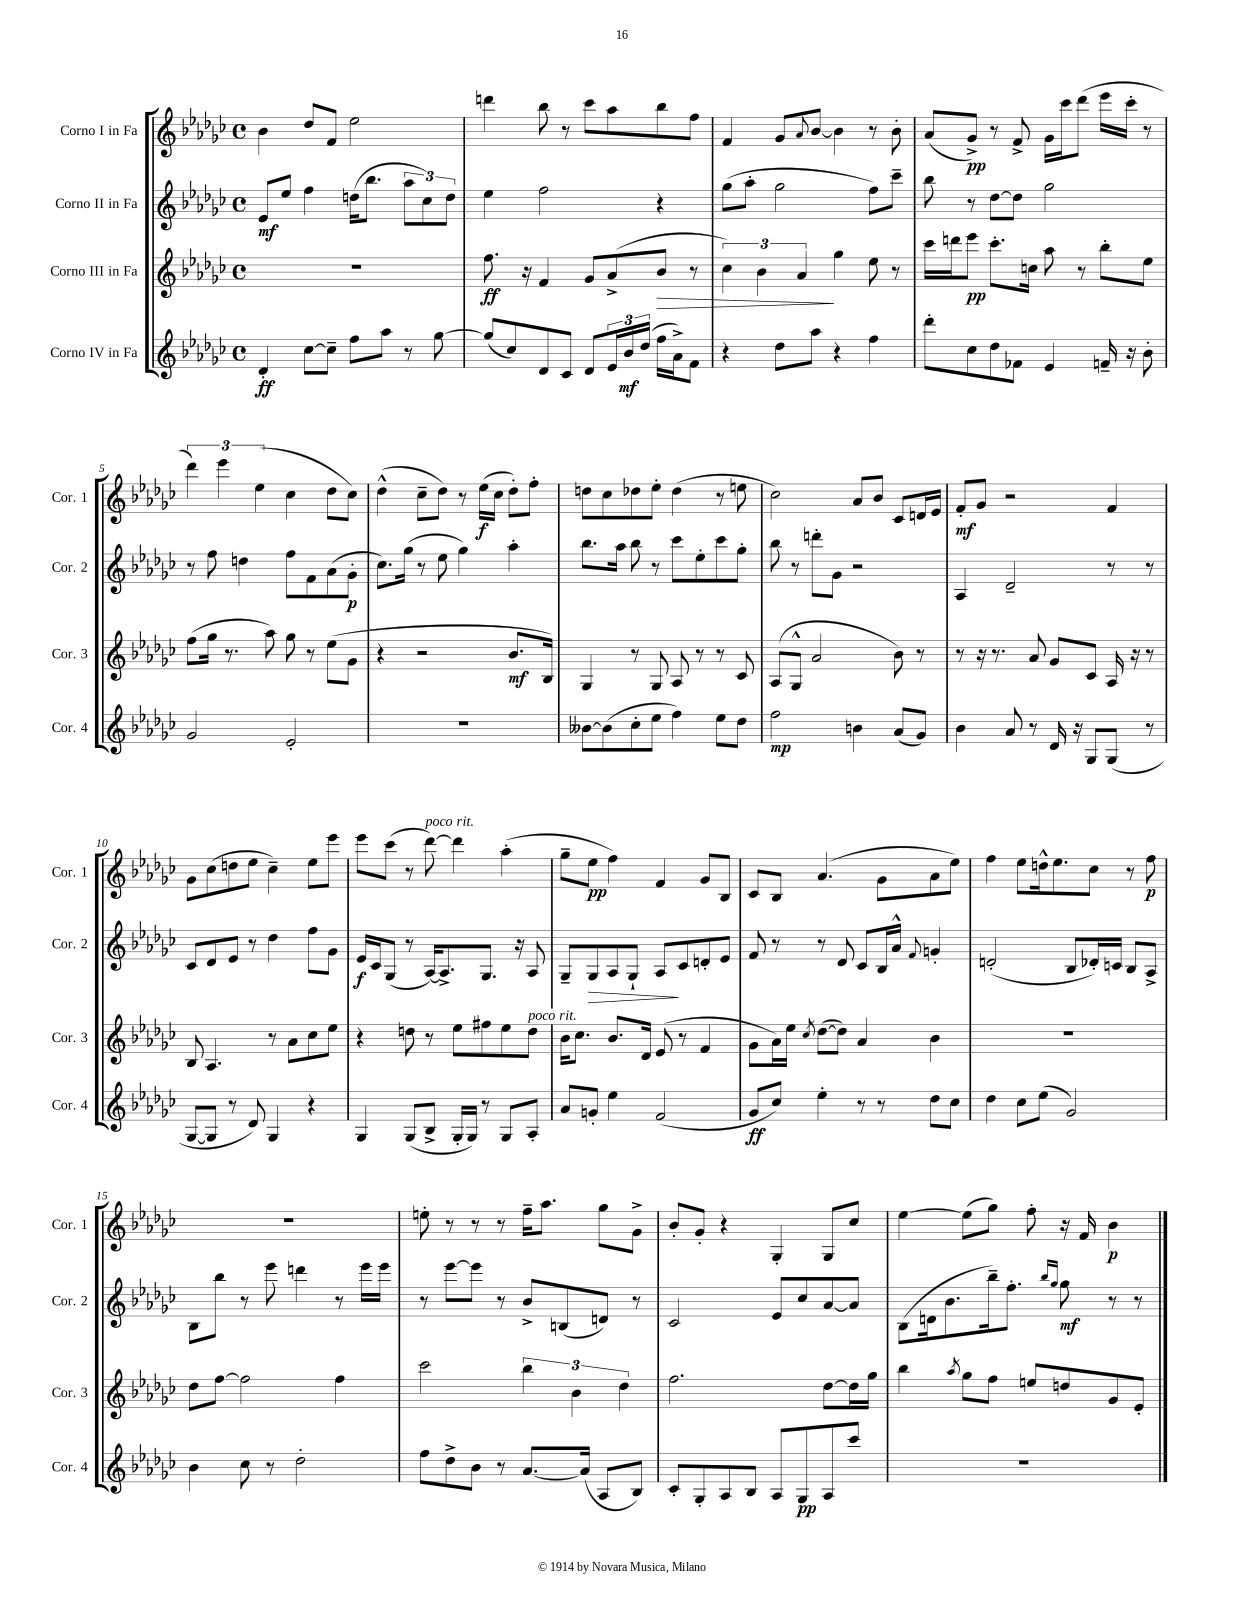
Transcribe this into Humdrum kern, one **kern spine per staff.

**kern	**kern	**kern	**kern
*staff4	*staff3	*staff2	*staff1
*clefG2	*clefG2	*clefG2	*clefG2
*k[b-e-a-d-g-c-]	*k[b-e-a-d-g-c-]	*k[b-e-a-d-g-c-]	*k[b-e-a-d-g-c-]
*M4/4	*M4/4	*M4/4	*M4/4
*met(c)	*met(c)	*met(c)	*met(c)
4d-'/	1r	8e-/L	4b-\
.	.	8ee-/J	.
[8cc-\L	.	4ff\	8dd-/L
8cc-~\]J	.	.	8f/J
8ff\L	.	(16dd\LK	2ee-\
.	.	8.bb-\J	.
8aa-\J	.	.	.
8r	.	12aa-\L	.
.	.	12cc-\)	.
[8gg-\	.	.	.
.	.	12dd\J	.
=	=	=	=
(8gg-/]L	8.ff\	4ee-\	4ddd\
8cc-/)	.	.	.
.	16r	.	.
8d-/	4f/	2ff\	8bb-\
8c-/J	.	.	8r
8d-/L	8g-/L	.	8ccc-\L
24e-/L	(8a-^/	.	8aa-\
24b-/	.	.	.
(24dd-/JJ	.	.	.
16ff\LL	8b-/J	4r	8bb-\
16a-^\J)	.	.	.
8f\J	8r	.	8ff\J
=	=	=	=
4r	6cc-\)	(8gg-\L	4f/
.	.	8aa-'\J	.
.	6b-\	.	.
8dd-\L	.	2gg-\	8g-/L
.	6a-/	.	.
.	.	.	8qqa-/
8aa-\J	.	.	[8b-/J
4r	4gg-\	.	4b-\]
4ff\	8ee-\	8ff\L)	8r
.	8r	8ccc-~\J	8b-'\
=	=	=	=
8ddd-'\L	16ccc-\LL	8bb-\	(8a-/L
.	16ddd\J	.	.
8cc-\	8eee-\J	8r	8g-^/J)
8dd-\	8.ccc-'\L	[8dd-\L	8r
8f-\J	.	8dd-\]J	8f^/
.	16cc\Jk	.	.
4e-/	8aa-\	2gg-\	16g-\LL
.	.	.	16ccc-\J
.	8r	.	(8ddd-\J
16f~/	8bb-'\L	.	16eee-\LL
16r	.	.	16ccc-'\JJ
8b-'\	8ee-\J	.	8r
=	=	=	=
2g-/	(8ff\L	8r	6ddd-\)
.	16gg-\Jk	8ff\	.
.	.	.	6eee-\
.	8.r	.	.
.	.	4dd\	.
.	.	.	(6ee-\
.	8aa-\)	.	.
2e-'/	8gg-\	8ff\L	4cc-\
.	8r	8f\	.
.	(8ee-\L	(8a-\	8dd-\L
.	8g-\J	8g-'\J	8cc-\J)
=	=	=	=
1r	4r	8.cc-\L)	(4dd-^^\
.	.	(16gg-\Jk	.
.	2r	8r	8cc-~\L
.	.	8ee-\	8dd-\J)
.	.	4gg-\)	8r
.	.	.	(16ee-\LL
.	.	.	16cc-\JJ
.	8.b-/L	4aa-'\	8dd-'\L)
.	.	.	8ff'\J
.	16B-/Jk)	.	.
=	=	=	=
[8b--\L	4G-/	8.bb-\L	8dd\L
(8b--\]	.	.	8cc-\
.	.	16aa-\Jk	.
8cc-'\	8r	8bb-\	8dd-\
8ee-\J	8G-/	8r	8ee-'\J
4ff\)	8A-/	8ccc-\L	(4dd-\
.	8r	8ee-'\	.
8ee-\L	8r	8ccc-\	8r
8dd-\J	8c-/	8gg-'\J	8ee\
=	=	=	=
2ff\	(8A-/L	8bb-\	2cc-\)
.	8G-^^/J	8r	.
.	2a-/	8ddd'\L	.
.	.	8g-\J	.
4b\	.	2r	8a-/L
.	.	.	8b-/J
(8a-/L	8b-\)	.	8c-/L
8g-/J)	8r	.	16d/L
.	.	.	16e-/JJ
=	=	=	=
4b-\	8r	4A-/	8f'/L
.	16r	.	8g-/J
.	8.r	.	.
8a-/	.	2d-~/	2r
8r	8a-/	.	.
16d-/	8g-/L	.	.
16r	.	.	.
8G-/L	8c-/J	.	.
(8G-/J	16A-/	8r	4f/
.	16r	.	.
8r	8r	8r	.
=	=	=	=
[8G-/L	8B-/	8c-/L	8g-\L
8G-/]J	4.A-/	8d-/	(8cc-\
8r	.	8e-/J	8dd\
8d-/)	.	8r	8ee-\J
4G-/	8r	4dd-\	4cc-~\)
.	8a-\L	.	.
4r	8cc-\	8ff\L	8ee-\L
.	8ee-\J	8g-\J	8eee-\J
=	=	=	=
4G-/	4r	16e-/LL	8eee-\L
.	.	16c-/J	.
.	.	(8G-/J	(8ccc-\J
(8G-/L	8dd\	8r	8r
8B-^/J	8r	[16A-/LK)	[8ddd-\)
.	.	8.A-^/]	.
16G-'/LL	8ee-\L	.	4ddd-\]
16G-/JJ)	.	.	.
8r	8ff#\	8.G-/J	.
8G-/L	8ee-\	.	(4aa-'\
.	.	16r	.
8A-'/J	8dd\J	8A-/	.
=	=	=	=
8a-/L	16b-\LK	8G-~/L	8gg-~\L
.	8.cc-\J	.	.
8g'/J	.	8G-/	8ee-\J
4ee-\	8.b-/L	8A-/	4ff\)
.	.	8G-`/J	.
.	16d-/Jk	.	.
(2f/	(8e-/	8A-/L	4f/
.	8r	8c-/	.
.	4f/	8d'/	8g-/L
.	.	8e-/J	8B-/J
=	=	=	=
8g-/L	8g-\L	8f/	8c-/L
8cc-/J)	16a-\L)	8r	8B-/J
.	16ee-\JJ	.	.
.	8qcc-/	.	.
4ee-'\	([8dd-\L	8r	(4.a-/
.	8dd-\]J)	8d-/	.
8r	4a-/	8c-/L	.
8r	.	16B-/L	8g-\L
.	.	16a-^^/JJ	.
.	.	8qqf/	.
8dd-\L	4b-\	4g'/	8a-\
8cc-\J	.	.	8ee-\J)
=	=	=	=
4dd-\	1r	(2d'/	4ff\
8cc-\L	.	.	8ee-\L
(8ee-\J	.	.	16dd^^\k
.	.	.	8.ee-\
2g-/)	.	8B-/L	.
.	.	16d-'/L)	8cc-\J
.	.	16c/JJ	.
.	.	8B-/L	8r
.	.	8A-^/J	8ff\
=	=	=	=
4b-\	8dd-\L	8B-\L	1r
.	[8ff\J	8bb-\J	.
8cc-\	2ff\]	8r	.
8r	.	8eee-\	.
2dd-'\	.	4ddd\	.
.	4ff\	8r	.
.	.	16eee-\LL	.
.	.	16eee-\JJ	.
=	=	=	=
8ff\L	2ccc-\	8r	8ee'\
8dd-^\	.	[8eee-\L	8r
8b-\J	.	8eee-\]J	8r
8r	.	8r	8r
[8.a-/L	6bb-\	8b-^/L	16ff~\LK
.	.	.	8.aa-\J
.	.	(8B/	.
.	6b-\	.	.
(16a-/]Jk	.	.	.
8A-/L	.	8d/J)	8gg-\L
.	6dd-\	.	.
8B-/J)	.	8r	8g-^\J
=	=	=	=
8c-'/L	2.ff\	2c-/	8b-'/L
8G-'/	.	.	8g-'/J
8A-/	.	.	4r
8B-/J	.	.	.
8A-/L	.	8e-/L	4G-'/
8G-/	.	8cc-/	.
8A-/	[8dd-\L	[8a-/	8G-/L
8ccc-/J	16dd-\]L	8a-/]J	8cc-/J
.	16gg-\JJ	.	.
=	=	=	=
1r	4bb-\	(8B-\L	[4ee-\
.	.	16d\k	.
.	.	8.b-\	.
.	8qaa-/	.	.
.	8gg-\L	.	(8ee-\]L
.	8ff\J	16bb-~\k)	8gg-\J)
.	.	8.ff'\J	.
.	8ee/L	.	8ff'\
.	.	16qqbb-/LL	.
.	.	16qqgg-/JJ	.
.	8dd/	8gg-\	16r
.	.	.	16f/
.	8g-/	8r	4b-\
.	8e-'/J	8r	.
==	==	==	==
*-	*-	*-	*-
